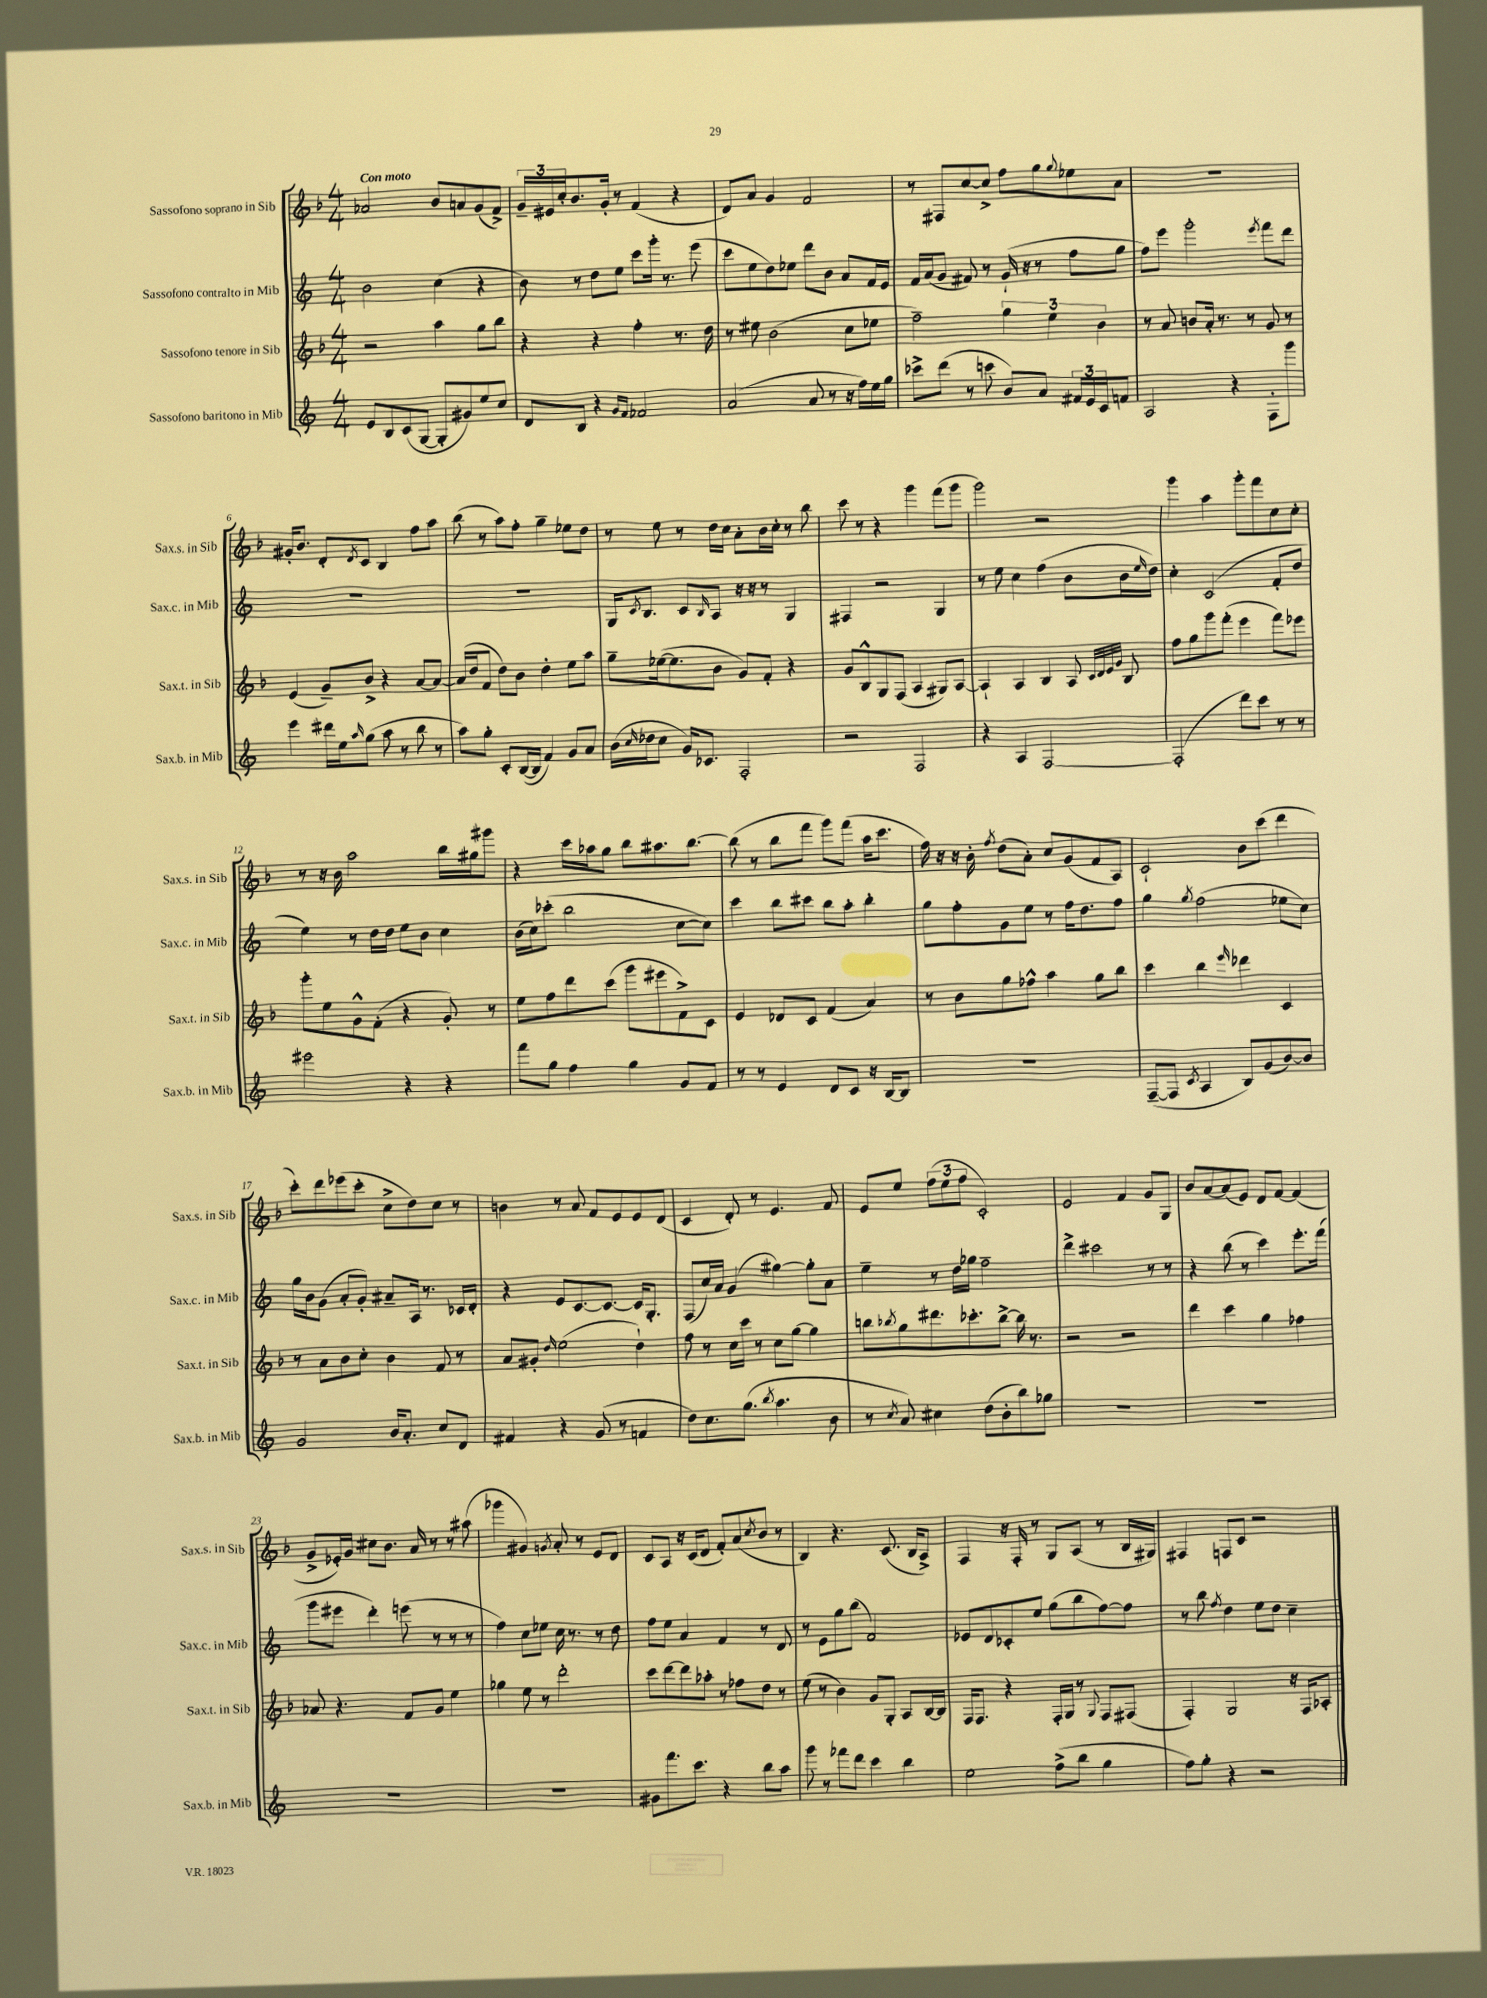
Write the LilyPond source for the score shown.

<<
\new StaffGroup <<
\new Staff = "s0" \with { instrumentName = "Sassofono soprano in Sib" shortInstrumentName = "Sax.s. in Sib" } {
    \clef treble \key f \major \numericTimeSignature \time 4/4 \tempo "Con moto"
    aes'2 bes'8 a'8 g'8( f'8->) |
    \tuplet 3/2 { g'16-- eis'16 c''16-. } bes'8. g'16-. r8 f'4( r4 |
    d'8) a'8 g'4 f'2 |
    r8 fis8 c''8~ c''8-> f''8 g''8 \appoggiatura { g''8 } ees''8 a'8 |
    R1 |
    gis'16-. bes'8. d'8-. \acciaccatura { d'8 } c'8 bes4 f''8 a''8 |
    bes''8( r8 a''8) f''8-. g''4-- ees''8 d''8 |
    r8 e''8 r8 d''16 c''16 a'8-. bes'16 c''16-. r8 bes''8 |
    c'''8 r8 r4 g'''4 f'''8( g'''8 |
    g'''2) r2 |
    g'''4 a''4 g'''8-. f'''8 c''8 c''8-. |
    r8 r16 bes'16 a''2 bes''16 gis''16 gis'''8 |
    r4 c'''16 aes''16 g''8 bes''8 ais''8. bes''8.~ |
    bes''8( r8 bes''8 f'''8 g'''8) f'''8( a''16 c'''8. |
    f''16) r16 r16 bes'16-. \acciaccatura { f''8 } d''8( a'8-.) c''8 g'8( f'8 a8) |
    c'2-! bes'8 c'''8( d'''4 |
    c'''8-.) d'''8 ees'''8( c'''8-. c''8-> d''8) c''8 r8 |
    b'4 r8 a'8 f'8 e'8 e'8 d'8( |
    c'4 d'8-.) r8 e'4. f'8 |
    e'8 e''8 \tuplet 3/2 { f''8( e''8 f''8 } c'2-.) |
    e'2 f'4 g'8 g8 |
    bes'8 a'8~ a'8( e'8) d'8 f'8~ f'4( |
    g'8-> ees'16-.) g'16 cis''8 bes'8. a'16 r8 r8 ais''8( |
    ges'''4 gis'4) \acciaccatura { g'8 } a'8-. r8 e'8 d'8 |
    c'8 a8 r16 c'16( d'8 f'8-.) a'8( \acciaccatura { c''8 } bes'8 r8 |
    bes4) r4. c'8.( bes16 a8->) |
    f4 r16 f16-. r8 g8 a8( r8 bes16 gis16) |
    fis4 f8 c'8 r2 \bar "|." |
}
\new Staff = "s1" \with { instrumentName = "Sassofono contralto in Mib" shortInstrumentName = "Sax.c. in Mib" } {
    \clef treble \key c \major \numericTimeSignature \time 4/4
    b'2 c''4( r4 |
    b'8) r8 d''8 e''8 c'''8 g'''16-. r8. e'''8( |
    c'''8 e''8 d''8) ees''8 d'''8 b'8 a'8 f'16 e'16 |
    f'16 a'16( g'8 fis'8) r8 g'16-!( r16 r8 f''8 g''8 |
    f''8) e'''8 g'''2-. \acciaccatura { e'''8 } f'''8 d'''8 |
    R1 |
    R1 |
    g16 \acciaccatura { c'8 } b8. c'8 \grace { b16 } a8 r16 r16 r8 g4 |
    fis4 r2 g4 |
    r8 e''8 c''4 f''4( b'8 b'16 \grace { e''16 } d''16) |
    c''4-. c'2( f'8-. d''8 |
    e''4) r8 d''16 d''16 e''8 b'8 c''4 |
    b'16( c''16) ces'''8-.( b''2 c''8~ c''8) |
    c'''4 b''8 cis'''8 b''8 a''8-. b''4-. |
    g''8 f''8-. g'8 e''8 r8 f''16 d''8. f''8 |
    g''4 \acciaccatura { g''8 } f''2( ees''8 c''8) |
    g''16 b'16 g'8( a'8-. g'8-.) ais'8-- a16 r8. ces'16 d'16-. |
    r4 e'8 c'8.~ c'8.~ c'16 g8.-. |
    f8( c''16) a'16 g'4( gis''4~) gis''8-. a'8 |
    e''4-- r8 d''16 ges''16 f''2-- |
    d'''4-> cis'''2 r8 r8 |
    r4 b''8( r8 c'''4) e'''8.-. f'''16( |
    g'''8 eis'''8 d'''4-.) e'''8( r8 r8 r8 |
    f''4) c''8 ees''8 c''16 r8. r8 d''8 |
    f''8 e''8 a'4 f'4 r8 d'8 |
    r8 e'8 g''8 b''8( f'2) |
    ees'8 d'8 ces'8-. e''8 g''8( b''8 f''8~) f''8 |
    r8 b''8 \acciaccatura { f''8 } d''4 e''8 d''8 c''4-- \bar "|." |
}
\new Staff = "s2" \with { instrumentName = "Sassofono tenore in Sib" shortInstrumentName = "Sax.t. in Sib" } {
    \clef treble \key f \major \numericTimeSignature \time 4/4
    r2 a''4 g''8 bes''8 |
    r4 r4 f''4-. r8. d''16 |
    r8 eis''8 bes'2( c''8 ees''8 |
    f''2--) \tuplet 3/2 { g''4 e''4 bes'4 } |
    r8 a'8 b'8 a'16-. r8. r8 g'8 r8 |
    e'4( g'8--) bes'8-> r4 a'8~ a'8~ |
    a'16( d''16 f'8 d''8) bes'8 d''4-. e''8 a''8 |
    g''8-- ees''16~( ees''8. bes'8 g'8) f'8-. r4 |
    g'8 bes8-^ g8 f8( a4 gis8) a8~ |
    a4-! a4 bes4 a8 \grace { c'32 d'32 e'32 g'32 } bes8 |
    f''8 g''8 g'''8 f'''8-.( e'''4 f'''8) ees'''8 |
    g'''8-. e''8 g'8-^ f'8-.( r4 g'8-.) r8 |
    e''8 f''8 d'''8 c'''8( g'''8 eis'''8 f'8->) c'8 |
    e'4 des'8 c'8 f'4( a'4) |
    r8 bes'8 g''8 fes''8-^ a''4 g''8 bes''8 |
    c'''4 bes''4 \grace { e'''16 } des'''4 c'4 |
    r8 a'8 bes'8 c''8-. bes'4 f'8 r8 |
    a'8 gis'8-. \grace { d''16 } e''2( d''4-!) |
    f''8 r8 c''16 c'''16 r8 c''8 g''8~ g''4 |
    b''8 \acciaccatura { bes''8 } g''8 dis'''8. ces'''8.-. bes''8~-> bes''16 r8. |
    r2 r2 |
    d'''4 c'''4 g''4 fes''4 |
    aes'8 r4. f'8 g'8 e''4 |
    ges''4 e''8 r8 d'''2-. |
    c'''8 d'''8~ d'''8 aes''8-. r8 fes''8 d''8 r8 |
    e''8( r8 bes'4) g'8 g8-. a8 bes16~ bes16 |
    f16 f8. r4 f16-. g16 r8 \appoggiatura { g8 } f8 fis8( |
    f4-.) g2 r16 f16 aes8-. \bar "|." |
}
\new Staff = "s3" \with { instrumentName = "Sassofono baritono in Mib" shortInstrumentName = "Sax.b. in Mib" } {
    \clef treble \key c \major \numericTimeSignature \time 4/4
    e'8 b8 c'8( g8~ g8-. gis'8) e''8 c''8 |
    d'8 b8 r4 \grace { g'16 f'16 } fes'2 |
    a'2( a'8 r8 r16 f''16) e''16 g''16 |
    ces'''8-> d'''8( r8 c'''8 b'8) a'8 \tuplet 3/2 { fis'16 e'16 c'16 } f'8 |
    a2 r4 f8-. g'''8 |
    e'''4 dis'''16 e''16 \grace { a''16 } g''8( a''8 r8 b''8 r8 |
    a''8) g''8-. c'8-. b16~( b16 f'4) g'8 a'8 |
    b'16( \grace { c''16 } des''16 c''8 g'16) ces'8. f2-. |
    r2 f2 |
    r4 a4 f2~ |
    f2-.( d'''8) c'''8 r8 r8 |
    eis'''2 r4 r4 |
    f'''8 g''8 f''4 g''4 g'8 f'8 |
    r8 r8 e'4 d'8 c'8 r16 b16~ b8 |
    R1 |
    f8~--( f8 \acciaccatura { c'8 } a4 b8) g'8( b'8~) b'8 |
    g'2 b'16 a'8.-. c''8 d'8 |
    fis'4 r4 g'8( r8 f'4 |
    d''8) c''8. g''8.( \acciaccatura { b''8 } a''4. b'8 |
    r8 \acciaccatura { c''8 } a'8) cis''4 d''8( b'8-. b''8) ges''8 |
    R1 |
    R1 |
    R1 |
    R1 |
    gis'8 f'''8. c'''8. r4 b''8 a''8 |
    g'''8 r8 fes'''8 d'''8 c'''4 b''4 |
    e''2 f''8->( b''8 g''4 |
    f''8) g''8-. r4 r2 \bar "|." |
}
>>
>>
